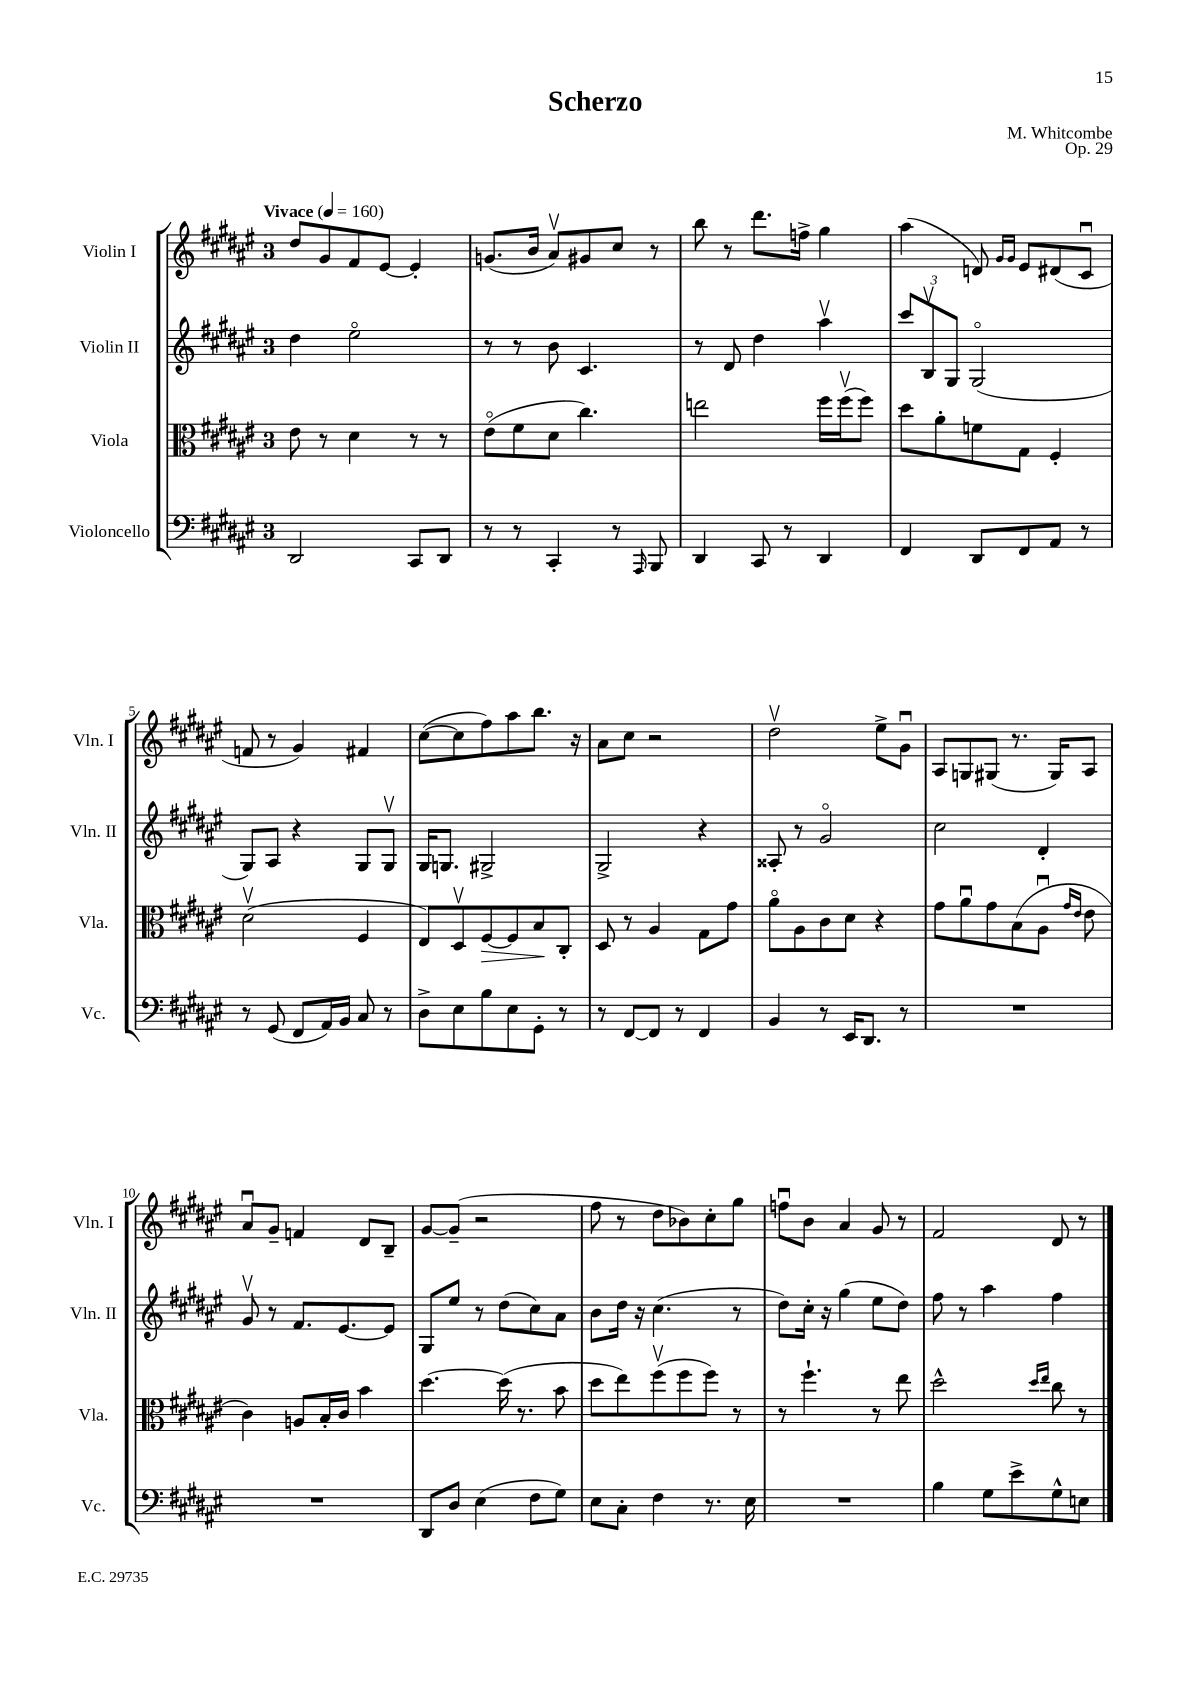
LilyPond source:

\header { title = "Scherzo" composer = "M. Whitcombe" opus = "Op. 29" }
<<
\new StaffGroup <<
\new Staff = "s0" \with { instrumentName = "Violin I" shortInstrumentName = "Vln. I" } {
    \clef treble \key fis \major \once \override Staff.TimeSignature.style = #'single-digit \time 3/4 \tempo "Vivace" 4 = 160
    dis''8 gis'8 fis'8 eis'8~ eis'4-. |
    g'8.( b'16 ais'8\upbow) gis'8 cis''8 r8 |
    b''8 r8 dis'''8. f''16-> gis''4 |
    ais''4( d'8) \grace { gis'16 gis'16 } eis'8 dis'8( cis'8\downbow |
    f'8 r8 gis'4) fis'4 |
    cis''8~( cis''8 fis''8) ais''8 b''8. r16 |
    ais'8 cis''8 r2 |
    dis''2\upbow eis''8-> gis'8\downbow |
    ais8 g8 gis8( r8. gis16) ais8 |
    ais'8\downbow gis'8-- f'4 dis'8 b8-- |
    gis'8~ gis'8--( r2 |
    fis''8 r8 dis''8 bes'8) cis''8-. gis''8 |
    f''8\downbow b'8 ais'4 gis'8 r8 |
    fis'2 dis'8 r8 \bar "|." |
}
\new Staff = "s1" \with { instrumentName = "Violin II" shortInstrumentName = "Vln. II" } {
    \clef treble \key fis \major \once \override Staff.TimeSignature.style = #'single-digit \time 3/4
    dis''4 eis''2\flageolet |
    r8 r8 b'8 cis'4. |
    r8 dis'8 dis''4 ais''4\upbow |
    \tuplet 3/2 { cis'''8 b8\upbow gis8 } gis2\flageolet( |
    gis8) ais8 r4 gis8 gis8\upbow |
    gis16 g8. gis2-> |
    gis2-> r4 |
    aisis8-. r8 gis'2\flageolet |
    cis''2 dis'4-. |
    gis'8\upbow r8 fis'8. eis'8.~ eis'8 |
    gis8 eis''8 r8 dis''8( cis''8) ais'8 |
    b'8 dis''16 r16 cis''4.( r8 |
    dis''8) cis''16-. r16 gis''4( eis''8 dis''8) |
    fis''8 r8 ais''4 fis''4 \bar "|." |
}
\new Staff = "s2" \with { instrumentName = "Viola" shortInstrumentName = "Vla." } {
    \clef alto \key fis \major \once \override Staff.TimeSignature.style = #'single-digit \time 3/4
    eis'8 r8 dis'4 r8 r8 |
    eis'8\flageolet( fis'8 dis'8 cis''4.) |
    e''2 fis''16 fis''16\upbow( fis''8) |
    dis''8 ais'8-. f'8 gis8 fis4-. |
    dis'2\upbow( fis4 |
    eis8) dis8\upbow fis8~\> fis8 b8\! cis8-. |
    dis8 r8 ais4 gis8 gis'8 |
    ais'8\flageolet ais8 cis'8 dis'8 r4 |
    gis'8 ais'8\downbow gis'8 b8( ais8\downbow \grace { gis'16 eis'16 } eis'8 |
    cis'4) a8 b16-. cis'16 b'4 |
    dis''4.~ dis''16( r8. b'8 |
    dis''8 eis''8) fis''8\upbow( fis''8 fis''8) r8 |
    r8 fis''4.-! r8 eis''8 |
    dis''2-^ \grace { dis''16 eis''16 } cis''8 r8 \bar "|." |
}
\new Staff = "s3" \with { instrumentName = "Violoncello" shortInstrumentName = "Vc." } {
    \clef bass \key fis \major \once \override Staff.TimeSignature.style = #'single-digit \time 3/4
    dis,2 cis,8 dis,8 |
    r8 r8 cis,4-. r8 \grace { ais,,16 } b,,8 |
    dis,4 cis,8 r8 dis,4 |
    fis,4 dis,8 fis,8 ais,8 r8 |
    r8 gis,8( fis,8 ais,16) b,16 cis8 r8 |
    dis8-> eis8 b8 eis8 gis,8-. r8 |
    r8 fis,8~ fis,8 r8 fis,4 |
    b,4 r8 eis,16 dis,8. r8 |
    R2. |
    R2. |
    dis,8 dis8 eis4( fis8 gis8) |
    eis8 cis8-. fis4 r8. eis16 |
    R2. |
    b4 gis8 eis'8-> gis8-^ e8 \bar "|." |
}
>>
>>
